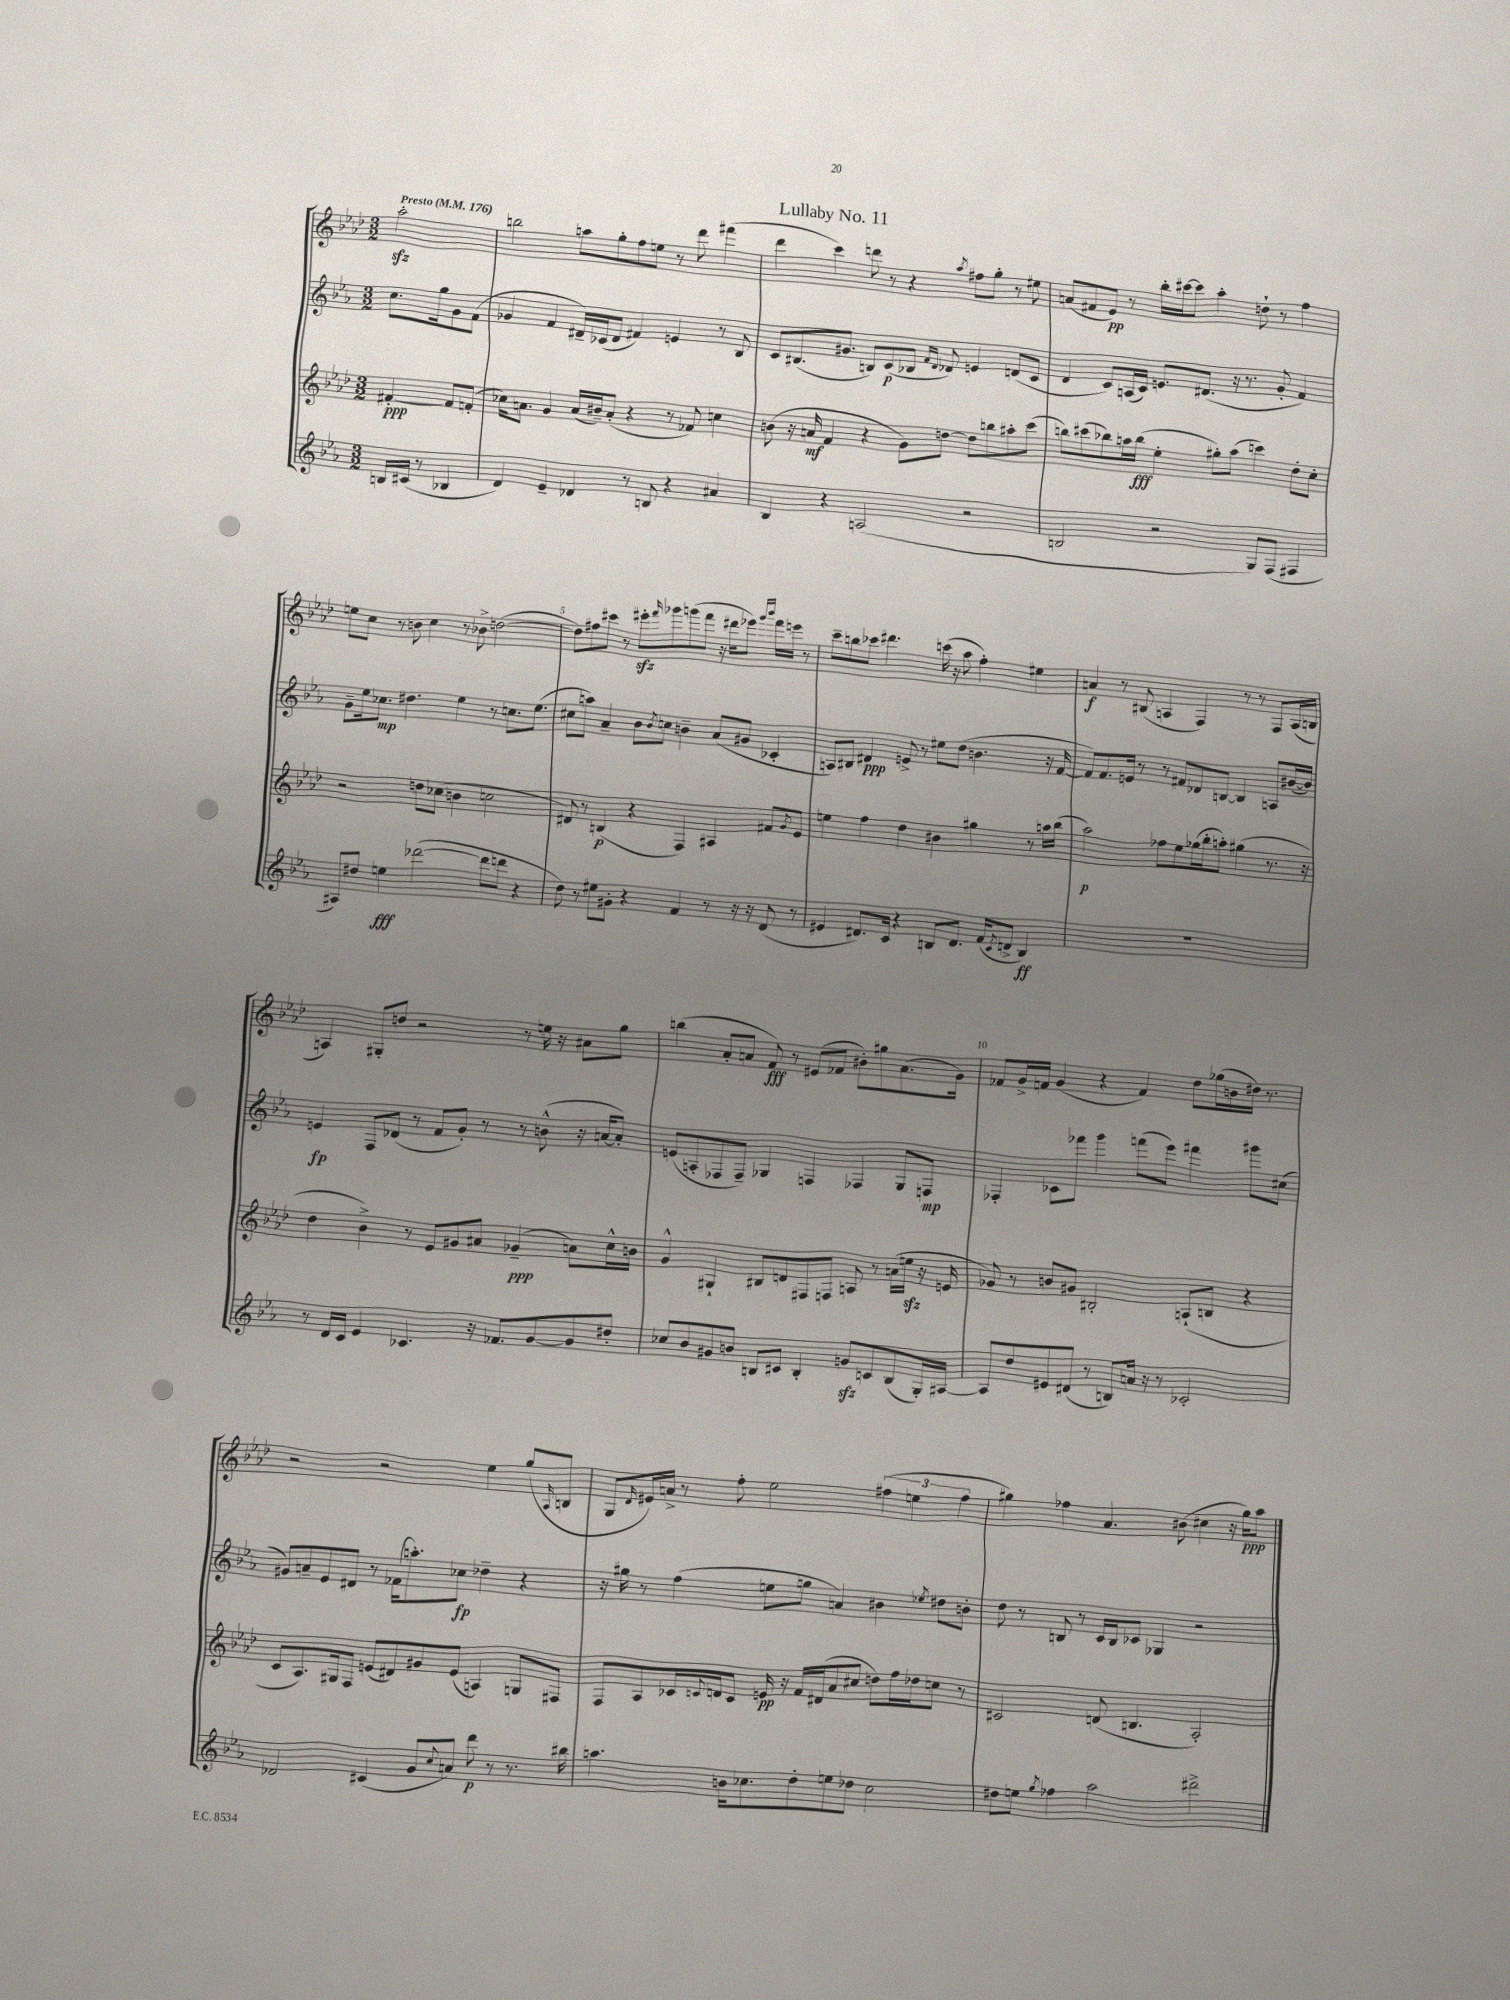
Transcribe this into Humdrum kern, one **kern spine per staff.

**kern	**dynam	**kern	**dynam	**kern	**dynam	**kern	**dynam
*part4	*part4	*part3	*part3	*part2	*part2	*part1	*part1
*staff4	*staff4	*staff3	*staff3	*staff2	*staff2	*staff1	*staff1
*clefG2	*	*clefG2	*	*clefG2	*	*clefG2	*
*k[b-e-a-]	*	*k[b-e-a-d-]	*	*k[b-e-a-]	*	*k[b-e-a-d-]	*
*M3/2	*	*M3/2	*	*M3/2	*	*M3/2	*
*MM176	*	*MM176	*	*MM176	*	*MM176	*
=	=	=	=	=	=	=	=
!	!	!	!	!	!	!LO:TX:a:B:t=Presto	!
16Bn/LL	.	[4f#X'/	ppp	8.cc\L	.	2aa-zz'\	.
(16c#X/JJ	.	.	.	.	.	.	.
8r	.	.	.	.	.	.	.
.	.	.	.	16gg\k	.	.	.
4B-X/	.	8f#/L]	.	8g\	.	.	.
.	.	(8fn'/J	.	(8f\J	.	.	.
=1	=1	=1	=1	=1	=1	=1	=1
4d/)	.	16cc-X\KL)	.	4g-X/	.	2bbn\	.
.	.	8.an\J	.	.	.	.	.
4e-~/	.	4g/	.	4f/	.	.	.
4d-X/	.	(16a/LL	.	16d#X~/LL)	.	8aan\L	.
.	.	16b#X~/J)	.	(16c-X/J	.	.	.
.	.	(8a'/J	.	8d#/J	.	8gg'\	.
8r	.	4r	.	4f#X/)	.	8ff\	.
8Bn/	.	.	.	.	.	8een\J	.
4r	.	8r	.	4en/	.	8r	.
.	.	8f-X/)	.	.	.	8ddd-\	.
4a#X/	.	4ccn\	.	8r	.	(4fff#X\	.
.	.	.	.	8B-/	.	.	.
=2	=2	=2	=2	=2	=2	=2	=2
4B-/	.	(8bn\	.	8c/L	.	4ddd-\	.
.	.	16r	.	(8.B#X/	.	.	.
.	.	16an/	mf	.	.	.	.
4r	.	4f/	.	.	.	4ccc\)	.
.	.	.	.	8.g#X/J	.	.	.
(2An/	.	4r	.	8Bn/L)	.	8dddn\	.
.	.	.	.	(8c/	p	8r	.
.	.	8g\L)	.	8B-X/J	.	4r	.
.	.	.	.	16qqf/LL	.	.	.
.	.	.	.	16qqd/JJ	.	.	.
.	.	[8ddn\J	.	8d-X/)	.	.	.
.	.	.	.	.	.	8qaa-/	.
2r	.	8dd\L]	.	4en/	.	8ff#X\L	.
.	.	8bbn\	.	.	.	8gg'\J	.
.	.	8aa#X'\	.	(8dn/L	.	8r	.
.	.	(8ccc\J	.	8c/J	.	8ee#X\	.
=3	=3	=3	=3	=3	=3	=3	=3
2Bn/	.	8bbn\L)	.	4d/	.	(8an/L	.
.	.	(8ccc#X\	.	.	.	8f#X/	.
.	.	8bb-X\)	.	8c/L)	.	8e-/J)	pp
.	.	16aan\L	.	(16An/L	.	8r	.
.	.	(16bb-\JJ	fff	16c/JJ)	.	.	.
2r	.	4ee-'\	.	8.en/L	.	16bb-'\LL	.
.	.	.	.	.	.	[16ccc#X\J	.
.	.	.	.	.	.	8ccc#\J]	.
.	.	.	.	(8.d#X/J	.	.	.
.	.	8gg#X'\L)	.	.	.	4aa-'\	.
.	.	(8aa\J	.	16r	.	.	.
.	.	.	.	8.r	.	.	.
8G/L)	.	4cccn\)	.	.	.	8ddn`\	.
(8F/J	.	.	.	8g'/	.	8r	.
4F#X/	.	8dd-'\L	.	4f/)	.	4ff\	.
.	.	8cc'\J	.	.	.	.	.
!!LO:LB:g=z
=4	=4	=4	=4	=4	=4	=4	=4
8A#X/L)	.	2r	.	8g~\L	.	8een\L	.
8dd#X/J	.	.	.	16ee-\k	.	8cc\J	.
.	.	.	.	8.cc-X\J	mp	.	.
4een\	fff	.	.	.	.	8r	.
.	.	.	.	4.dd#X\	.	8bn\	.
([2ddd-X\	.	8ddn\L	.	.	.	4cc\	.
.	.	(8cc-X\J	.	.	.	.	.
.	.	4bn\	.	4ee-\	.	8r	.
.	.	.	.	.	.	8b-X^\	.
8ddd-\L]	.	2ccn\	.	8r	.	([2ddn\	.
8dddn\J	.	.	.	8.ccn\L	.	.	.
4r	.	.	.	.	.	.	.
.	.	.	.	(8.ee-\J	.	.	.
=5	=5	=5	=5	=5	=5	=5	=5
8dd\)	.	8d#X/)	.	8cc#X\L	.	8dd\L])	.
8r	.	8r	.	8aan\J)	.	8ff#X\	.
8ee#X\L	.	(4Bn/	p	4a-~/	.	8ccc#X\J	.
8g#X'\J	.	.	.	.	.	8r	.
4r	.	4r	.	8b-\L	.	8eee#Xzz'\L	.
.	.	.	.	8qb-/	.	16qqfff/	.
.	.	.	.	8ccn\J	.	8ggg-X\	.
4f/	.	4F/)	.	4bn~\	.	(8gggn\	.
.	.	.	.	.	.	8fff\J	.
8r	.	4A#X/	.	(8a-/L	.	16r	.
.	.	.	.	.	.	16ddd#X\KL	.
16r	.	.	.	8g#X/J	.	8eee-X\J)	.
16r	.	.	.	.	.	.	.
.	.	.	.	.	.	16qqggg/LL	.
.	.	.	.	.	.	16qqbbb-/JJ	.
(8d/	.	8f#X/L	.	4c-X'/	.	16fff\LL	.
.	.	.	.	.	.	16eeen\JJ	.
.	.	8qg/	.	.	.	.	.
8r	.	8e-/J	.	.	.	8r	.
=6	=6	=6	=6	=6	=6	=6	=6
4e#X/	.	4een\	.	8An/L)	.	8ccc~\L	.
.	.	.	.	8B#X/J	.	8bbn\	.
8.d#X/L)	.	4ff\	.	4d#X/	ppp	8ccc-X\J	.
.	.	.	.	.	.	4.ddd#X\	.
16c/Jk	.	.	.	.	.	.	.
4r	.	4dd-\	.	8en^/	.	.	.
.	.	.	.	8r	.	.	.
8Bn/L	.	4b#X\	.	8ee#X\L	.	(16cccn\	.
.	.	.	.	.	.	16r	.
8.d#/J	.	.	.	(8dd\J	.	8aa-\	.
.	.	4gg#X\	.	4.bn\	.	4ff'\)	.
(16f/KL	.	.	.	.	.	.	.
8qc/	.	.	.	.	.	.	.
8dn^/J	.	.	.	.	.	.	.
4B/)	ff	8r	.	.	.	4ee#X\	.
.	.	16aan\LL	.	16r	.	.	.
.	.	(16bb-\JJ	.	[16f/	.	.	.
=7	=7	=7	=7	=7	=7	=7	=7
1.r	.	2aa-\)	p	8f/L])	.	4an/	f
.	.	.	.	8.f/	.	.	.
.	.	.	.	.	.	8r	.
.	.	.	.	16en/Jk	.	.	.
.	.	.	.	8r	.	(8B#X/	.
.	.	8ff-X\L	.	8r	.	4An/	.
.	.	8ee-\	.	8f#X/L	.	.	.
.	.	(16gg-X\L	.	8d-X/	.	4F/)	.
.	.	16bb-'\J	.	.	.	.	.
.	.	8aan'\J)	.	[8Bn/J	.	.	.
.	.	(4gg#X\	.	4B/]	.	8r	.
.	.	.	.	.	.	8r	.
.	.	8.r	.	8An/L	.	8F/L	.
.	.	.	.	([16b#X/L	.	(16A/L	.
.	.	16r	.	16b#/JJ])	.	16Bn/JJ	.
!!LO:LB:g=z
=8	=8	=8	=8	=8	=8	=8	=8
8r	.	4dd-\	.	4en/	fp	4An/)	.
16d/LL	.	.	.	.	.	.	.
16c/JJ	.	.	.	.	.	.	.
4e-/	.	4b-^\)	.	8F/L	.	8G#X'/L	.
.	.	.	.	(8d-X/J	.	8ddn/J	.
4.c-X/	.	8r	.	8r	.	2r	.
.	.	8e-/L	.	8f/L	.	.	.
.	.	8g#X/	.	8g'/J)	.	.	.
16r	.	8a#X/J	.	8r	.	.	.
8.f-X/L	.	.	.	.	.	.	.
.	.	(4g-X~/	ppp	8r	.	8r	.
[8g/	.	.	.	(8bn^^\	.	16een\	.
.	.	.	.	.	.	16r	.
8g/]	.	8an\L)	.	16r	.	8a#X\L	.
.	.	.	.	[16an/KL	.	.	.
8dd#X'/J	.	16cc^^\L	.	8a'/J])	.	8gg\J	.
.	.	16bn\JJ	.	.	.	.	.
=9	=9	=9	=9	=9	=9	=9	=9
8cc-X/L	.	4g^^/	.	(8en/L	.	(4bbn\	.
8b-/	.	.	.	8An'/	.	.	.
8g#X/	.	4G#X`/	.	8F-X/	.	8a-'/L	.
8bn/J	.	.	.	8F-~/J)	.	8an/J	.
8Bn/L	.	8B#X/L	.	4G-X/	.	8f/)	fff
8c#X/J	.	8dn/	.	.	.	8r	.
4B'/	.	8F#X/	.	4Fn/	.	(8e#X/L	.
.	.	8Fn/J	.	.	.	8f-X/J	.
8gnzz/L	.	8An/	.	4F-X/	.	8b#X'\L)	.
8cn/	.	8r	.	.	.	8gg#X\	.
(8B/	.	(16an\LL	.	8G-/L	.	(8.a\	.
.	.	16eenzz\JJ	.	.	.	.	.
16G'/L)	.	16r	.	8Fn/J	mp	.	.
[16A#X/JJ	.	16en/	.	.	.	16g\Jk)	.
=10	=10	=10	=10	=10	=10	=10	=10
8A#/L]	.	8g-X/)	.	4F-X'/	.	8f-X/L	.
8dd/	.	8r	.	.	.	16g^/L	.
.	.	.	.	.	.	16fn/JJ	.
8e#X/	.	8bn/L	.	8c-X\L	.	(4g/	.
(8d#X/J	.	8g#X/J	.	8fff-X\J	.	.	.
8r	.	2B#X'/	.	4ggg\	.	4r	.
8Bn/L)	.	.	.	.	.	.	.
16an/Jk	.	.	.	(8fffn\L	.	4f/)	.
16r	.	.	.	.	.	.	.
8r	.	.	.	8eee-\J)	.	.	.
2c-X'/	.	(8An`/L	.	4fff#X\	.	8dd-\L	.
.	.	8Bn/J	.	.	.	(16gg-X\L	.
.	.	.	.	.	.	16bn\	.
.	.	4r	.	8ggg#X\L	.	16dd#X\JJ)	.
.	.	.	.	.	.	8.r	.
.	.	.	.	(8cc#X\J	.	.	.
!!LO:LB:g=z
=11	=11	=11	=11	=11	=11	=11	=11
2d-X/	.	8c/L	.	8g#X/L)	.	2r	.
.	.	8.A-/)	.	8an~/	.	.	.
.	.	.	.	8e-/	.	.	.
.	.	16G#X/k	.	.	.	.	.
.	.	8F/J	.	8d#X/J	.	.	.
(4c#X/	.	(8en/L	.	8r	.	2r	.
.	.	8d#X/)	.	(16f-X\KL	.	.	.
.	.	.	.	8.aan'\)	.	.	.
8g/L	.	8g#X/	.	.	.	.	.
8qqcc/	.	.	.	.	.	.	.
8an/J)	.	(8e/J	.	8cc-X\J	fp	.	.
8ddd\	p	4An/)	.	4dd-X~\	.	4ee-\	.
8r	.	.	.	.	.	.	.
8.r	.	8Gn/L	.	4r	.	(8gg/L	.
.	.	.	.	.	.	16qqA-/	.
.	.	8F#X/J	.	.	.	8Bn/J	.
16bb#X\	.	.	.	.	.	.	.
=12	=12	=12	=12	=12	=12	=12	=12
4.aan\	.	8F/L	.	16r	.	8G/L	.
.	.	.	.	16gg#X\	.	.	.
.	.	.	.	.	.	16qqd-/	.
.	.	8A-/	.	8r	.	16e#X/L)	.
.	.	.	.	.	.	16an^/JJ	.
.	.	16c-X/L	.	(4ff\	.	8r	.
.	.	8qqcn/	.	.	.	.	.
.	.	16dn/J	.	.	.	.	.
16bn\KL	.	8c/J	.	.	.	8ff'\	.
8.cc-X\	.	.	.	.	.	.	.
.	.	16en/	pp	8een\L	.	2ee-\	.
.	.	16r	.	.	.	.	.
8dd'\	.	16f/LL	.	8ggn\J	.	.	.
.	.	(16d#X/J	.	.	.	.	.
8een\	.	8a-/	.	4an/)	.	.	.
8dd-X\J	.	8cc#X/J	.	.	.	.	.
2cc-\	.	8ddn\L)	.	4b#X\	.	(6ff#X\	.
.	.	16ff\L	.	.	.	.	.
.	.	.	.	.	.	6een\	.
.	.	16dd-X\J	.	.	.	.	.
.	.	.	.	8qee-X/	.	.	.
.	.	8ccn\J	.	8dd#X\L	.	.	.
.	.	.	.	.	.	6ff#\	.
.	.	8r	.	8bn'\J	.	.	.
=13	=13	=13	=13	=13	=13	=13	=13
8dd#X\L	.	2c#X/	.	8dd\	.	4gg#X\)	.
8een\J	.	.	.	8r	.	.	.
8qgg/	.	.	.	.	.	.	.
4ff-X\	.	.	.	8Bn/	.	4ff-X\	.
.	.	.	.	8r	.	.	.
2aa-\	.	(8dn/	.	16c/LL	.	4.a-/	.
.	.	.	.	16B/J	.	.	.
.	.	4.Bn/	.	8c-X/J	.	.	.
.	.	.	.	4G-X/	.	.	.
.	.	.	.	.	.	(8b#X\	.
2ddd#X^\	.	2A-'/)	.	2r	.	4cc#X\	.
.	.	.	.	.	.	16r	.
.	.	.	.	.	.	16gg#\KL)	ppp
.	.	.	.	.	.	8aa-\J	.
==	==	==	==	==	==	==	==
*-	*-	*-	*-	*-	*-	*-	*-
